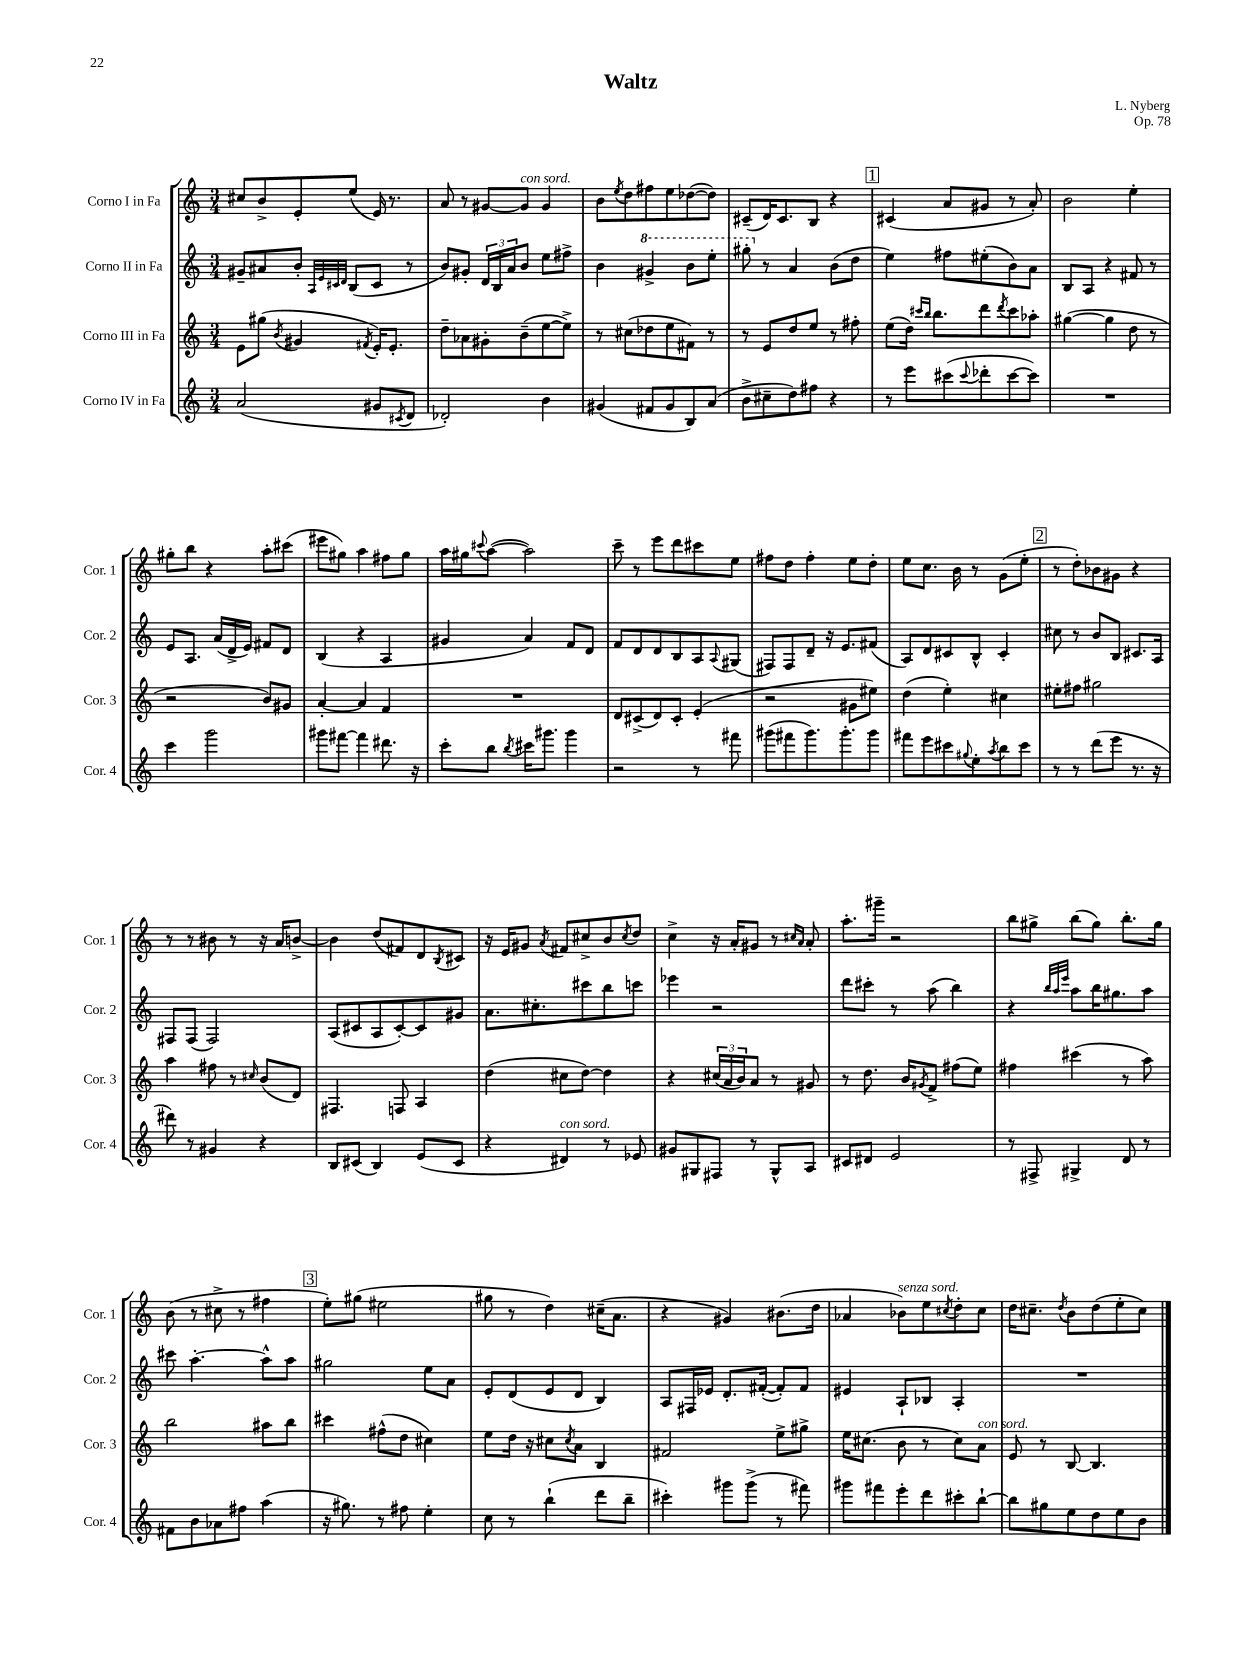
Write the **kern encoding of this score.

**kern	**kern	**kern	**kern
*staff4	*staff3	*staff2	*staff1
*clefG2	*clefG2	*clefG2	*clefG2
*k[]	*k[]	*k[]	*k[]
*M3/4	*M3/4	*M3/4	*M3/4
(2a/	8e\L	8g#~/L	8cc#/L
.	(8gg#\J	8a#/	8b^/
.	8qb/	.	.
.	4g#/	8b'/J	8e'/
.	.	32qqA/LLL	.
.	.	32qqe/	.
.	.	32qqc#/	.
.	.	32qqd/JJJ	.
.	.	(8B/L	(8ee/J
.	8qf#/	.	.
8g#/L	16e'/LK)	8c#/J	16e/)
.	8.e'/J	.	8.r
8qc#/	.	.	.
8d/J	.	8r	.
=	=	=	=
2d-'/)	8dd~\L	8b/L)	8a/
.	8a-\	8g#'/J	8r
.	8g#'\	24d/LL	[8g#/L
.	.	24B/	.
.	.	24a/J	.
.	(8b~\	8b/J	8g#/]J
4b\	[8ee\	8ee\L	4g#/
.	8ee^\]J)	8ff#^\J	.
=	=	=	=
(4g#/	8r	4b\	8b\L
.	.	.	8qee/
.	(8cc#\L	.	8dd\
8f#/L	8dd-\	4gg#^/	8ff#\
8g#/	8ee\	.	8ee\
8B/)	8f#\J)	8bb\L	([8dd-\
(8a/J	8r	8eee'\J	8dd-\]J)
=	=	=	=
8b^\L	8r	8ggg#'\	(8c#~/L
8cc#~\	8e/L	8r	16d/K)
.	.	.	8.c#/
8dd\)	8dd/	4a/	.
8ff#\J	8ee/J	.	8B/J
4r	8r	(8b\L	4r
.	8ff#'\	8dd\J	.
=	=	=	=
8r	(8ee\L	4ee\)	(4c#/
8eee\L	16dd\Jk)	.	.
.	16qqccc#/LL	.	.
.	16qqbb/JJ	.	.
.	8.bb\L	.	.
(8ccc#\	.	8ff#\L	8a/L
8qqccc#/	.	.	.
8ddd-'\	8ddd\	(8ee#'\	8g#/J
.	8qddd/	.	.
[8ccc#\	8ccc#\	8b\)	8r
8ccc#\]J)	8aa-'\J	8a\J	8a'/)
=	=	=	=
2.r	([4gg#\	8B/L	2b\
.	.	8A/J	.
.	4gg#\]	4r	.
.	8dd\	8f#/	4ee'\
.	8r	8r	.
=	=	=	=
4ccc\	2r	8e/L	8gg#'\L
.	.	8.A/J	8bb\J
2ggg\	.	.	4r
.	.	(16a/LL	.
.	.	16d^/	.
.	.	16e/JJ)	.
.	8b/L)	8f#/L	8aa'\L
.	8g#/J	8d/J	(8ccc#\J
=	=	=	=
8ggg#\L	[4a'/	(4B/	8eee#\L
[8fff#\J	.	.	8gg#\J)
4fff#\]	4a/]	4r	4aa\
8.ddd#\	4f/	4A/	8ff#\L
.	.	.	8gg#\J
16r	.	.	.
=	=	=	=
8ccc'\L	2.r	4g#/	16aa\LL
.	.	.	16gg#\J
.	.	.	8qqccc#/
8bb\J	.	.	([8aa\J
8qbb/	.	.	.
16ccc#\LK	.	4a/)	2aa\])
8.ggg#\J	.	.	.
4ggg#\	.	8f/L	.
.	.	8d/J	.
=	=	=	=
2r	8d/L	8f/L	8ccc~\
.	(8c#^/	8d/	8r
.	8d/)	8d/	8eee\L
.	8c#'/J	8B/	8ddd\
8r	(4e'/	8A/	8ccc#\
.	.	8qqA/	.
8fff#\	.	(8G#/J	8ee\J
=	=	=	=
(8ggg#\L	2r	8F#/L)	8ff#\L
8fff#\	.	8F#/	8dd\J
8.ggg#\)	.	8d~/J	4ff#'\
.	.	16r	.
8.ggg#'\	.	8.e/L	.
.	8g#\L	.	8ee\L
8ggg#\J	8ee#\J)	(8f#/J	8dd'\J
=	=	=	=
8fff#\L	(4dd\	8A/L)	8ee\L
8eee\	.	8d/	8.cc\J
8ccc#\	4ee'\)	8c#/	.
.	.	.	16b\
8qqgg#/	.	.	.
8ee'\	.	8B^^/J	8r
8qaa/	.	.	.
8bb\	4cc#\	4c#'/	(8g\L
8ccc#\J	.	.	8ee'\J
=	=	=	=
8r	8ee#'\L	8cc#\	8r
8r	8ff#\J	8r	8dd'\L)
(8ddd\L	2gg#\	8b/L	8b-\
8eee\J	.	8B/J	8g#\J
8.r	.	8.c#/L	4r
16r	.	16A/Jk	.
=	=	=	=
8ddd#\)	4aa\	8F#/L	8r
8r	.	(8F#/J	8r
4g#/	8ff#\	2F#/)	8b#\
.	8r	.	8r
.	16qqcc#/	.	.
4r	(8b/L	.	16r
.	.	.	16a/LK
.	8d/J)	.	[8b^/J
=	=	=	=
8B/L	4.F#/	(8A/L	4b\]
(8c#/J	.	8c#/	.
4B/)	.	8A/	(8dd/L
.	8F/	[8c#'/)	8f#/)
(8e/L	4A/	8c#/]	8d/
.	.	.	8qB/
8c#/J	.	8g#/J	8c#/J
=	=	=	=
4r	(4dd\	8.a\L	16r
.	.	.	16e/LK
.	.	.	8g#/J
.	.	8.cc#'\	.
.	.	.	8qa/
4d#/)	8cc#\L	.	8f#/L
.	[8dd\J)	8ccc#\	8cc#^/
8r	4dd\]	8bb\	8b/
.	.	.	8qcc#/
8e-/	.	8ccc\J	8dd/J
=	=	=	=
8g#/L	4r	4eee-\	4cc^\
8G#/	.	.	.
8F#/J	(24cc#/LL	2r	16r
.	24a/	.	.
.	.	.	16a'/LK
.	24b/J)	.	.
8r	8a/J	.	8g#/J
8G#^^/L	8r	.	8r
.	.	.	16qqcc#/LL
.	.	.	16qqa/JJ
8A/J	8g#/	.	8a'/
=	=	=	=
8c#/L	8r	8ddd\L	8.aa'\L
8d#/J	8.dd\	8ccc#'\J	.
.	.	.	16ggg#~\Jk
2e/	.	8r	2r
.	16b/LK	.	.
.	8qg#/	.	.
.	8f^/J	(8aa\	.
.	(8ff#\L	4bb\)	.
.	8ee\J)	.	.
=	=	=	=
8r	4ff#\	4r	8bb\L
8F#^/	.	.	8gg#^\J
.	.	32qqbb/LLL	.
.	.	32qqaa/	.
.	.	32qqeee/JJJ	.
4G#^/	(4ccc#\	8aa\L	(8bb\L
.	.	16bb\K	8gg#\J)
.	.	8.gg#\	.
8d/	8r	.	8.bb'\L
8r	8aa\)	8aa\J	.
.	.	.	16gg#\Jk
=	=	=	=
8f#\L	2bb\	8ccc#\	(8b\
8b\	.	[4.aa'\	8r
8a-\	.	.	8cc#^\
8ff#\J	.	.	8r
(4aa\	8aa#\L	8aa^^\]L	4ff#\
.	8bb\J	8aa\J	.
=	=	=	=
16r	4ccc#\	2gg#\	8ee'\L)
8.gg#\)	.	.	.
.	.	.	(8gg#\J
8r	(8ff#^^\L	.	2ee#\
8ff#\	8dd\J	.	.
4ee'\	4cc#\)	8ee\L	.
.	.	8a\J	.
=	=	=	=
8cc\	8ee\L	8e'/L	8gg#\
8r	16dd\Jk	(8d/	8r
.	16r	.	.
(4bb`\	8cc#\L	8e/	4dd\)
.	8qcc#/	.	.
.	8a\J	8d/J	.
8ddd\L	4B/	4B/)	(16cc#~\LK
.	.	.	8.a\J
8bb~\J	.	.	.
=	=	=	=
4ccc#'\)	2f#/	8A/L	4r
.	.	16F#/L	.
.	.	16e-/JJ	.
8ggg#\L	.	8.d'/L	4g#/)
(8ggg#^\J	.	.	.
.	.	([16f#'/Jk	.
8r	8ee^\L	8f#'/]L)	(8.b#\L
8fff#\)	8gg#^\J	8f#/J	.
.	.	.	16dd\Jk
=	=	=	=
8ggg#\L	16ee\LK	4e#/	4a-/
.	(8.cc#\J	.	.
8fff#\	.	.	.
8eee'\	8b\	8A`/L	8b-\L)
8ddd\	8r	8B-/J	8ee\
.	.	.	8qcc#/
8ccc#'\	8cc#\L)	4A'/	8dd'\
[8bb`\J	8a\J	.	8cc#\J
=	=	=	=
8bb\]L	8e/	2.r	16dd\LK
.	.	.	8.cc#~\J
8gg#\	8r	.	.
.	.	.	8qdd/
8ee\	[8B/	.	8b\L
8dd\	4.B/]	.	(8dd\
8ee\	.	.	8ee'\
8b\J	.	.	8cc#\J)
==	==	==	==
*-	*-	*-	*-
